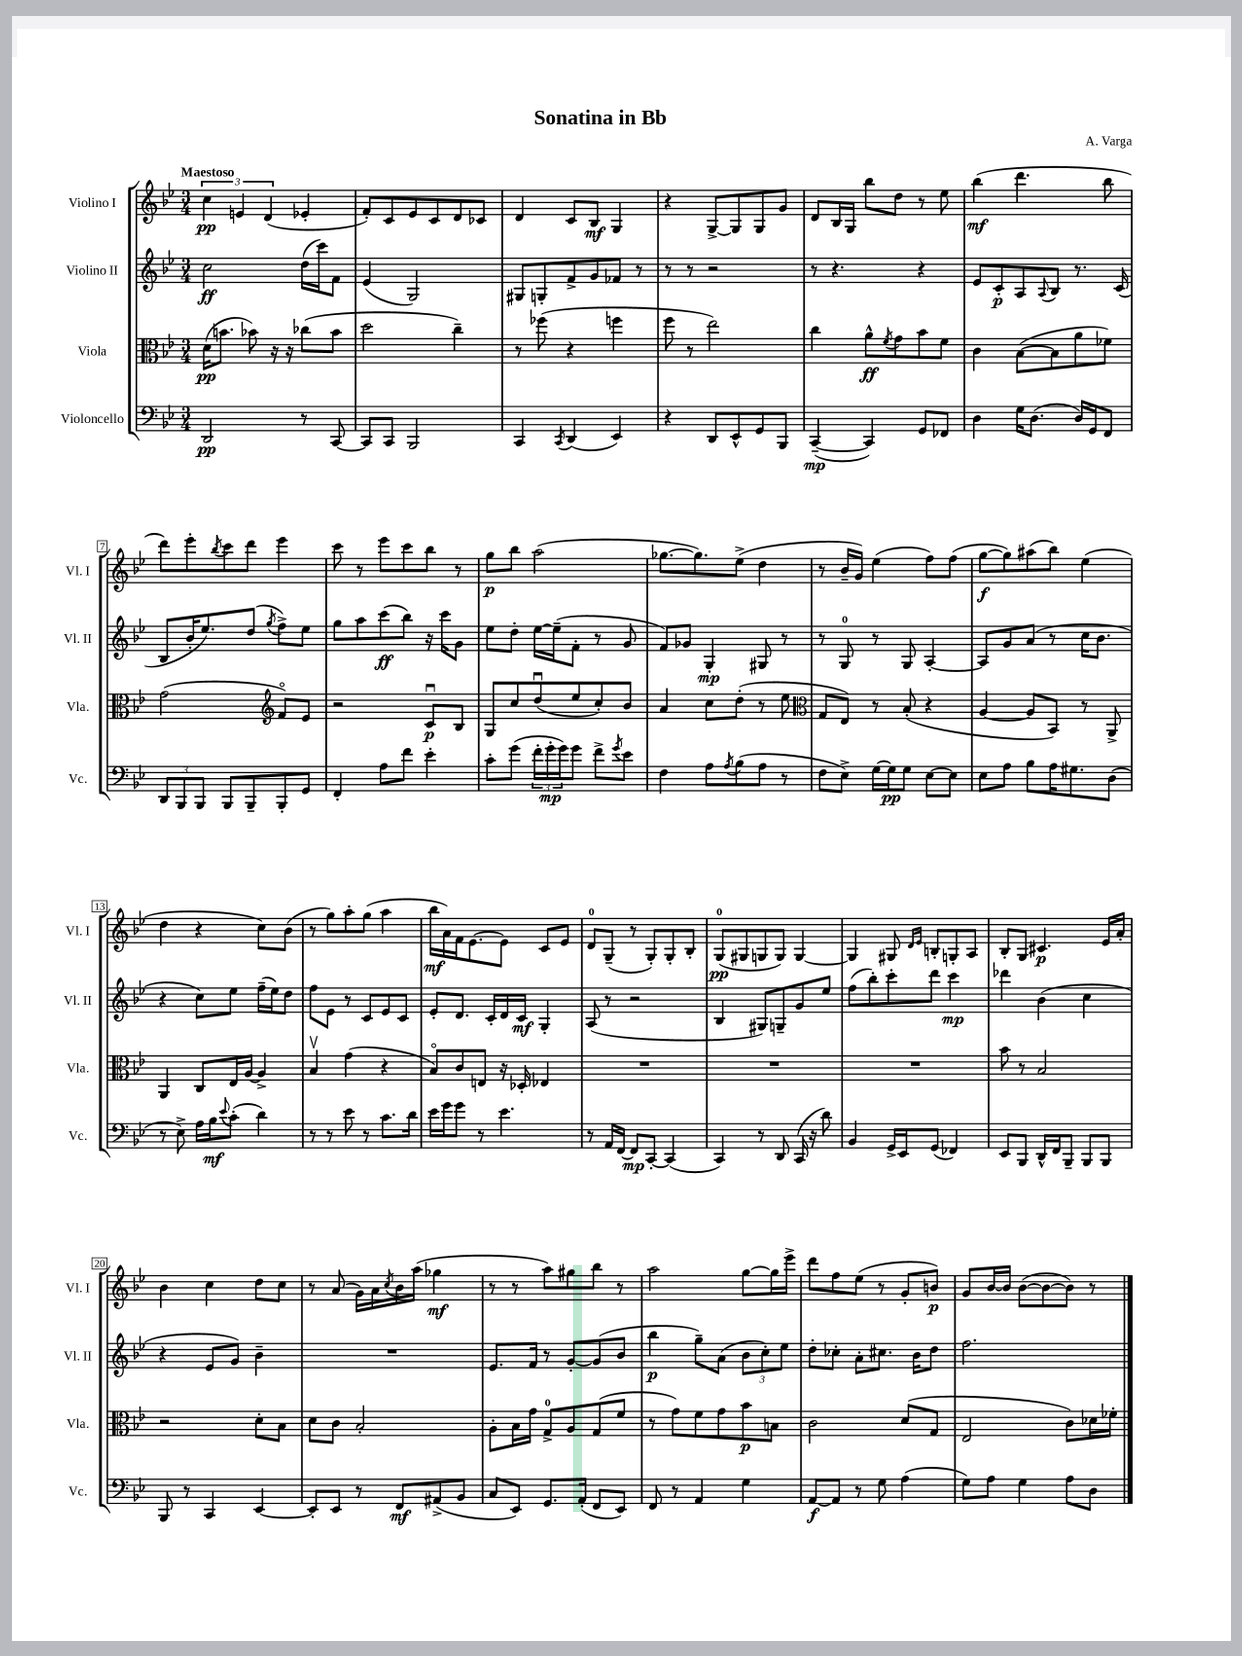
\header { title = "Sonatina in Bb" composer = "A. Varga" }
<<
\new StaffGroup <<
\new Staff = "s0" \with { instrumentName = "Violino I" shortInstrumentName = "Vl. I" } {
    \clef treble \key bes \major \numericTimeSignature \time 3/4 \tempo "Maestoso"
    \tuplet 3/2 { c''4\pp e'4 d'4( } ees'4-. |
    f'8-.) c'8 ees'8 c'8 d'8 ces'8 |
    d'4 c'8 bes8\mf g4 |
    r4 g8~-> g8 g8 g'8 |
    d'8 bes16 g16 bes''8 d''8 r8 ees''8 |
    bes''4\mf( d'''4. bes''8 |
    d'''8) ees'''8-. \acciaccatura { bes''8 } c'''8 d'''8 ees'''4 |
    c'''8 r8 ees'''8 c'''8 bes''8 r8 |
    g''8\p bes''8 a''2( |
    ges''8.~ ges''8.) ees''8->( d''4 |
    r8 bes'16-- g'16) ees''4( f''8) f''8( |
    g''8~\f g''8) ais''8( bes''8) ees''4( |
    d''4 r4 c''8) bes'8( |
    r8 g''8) a''8-. g''8( a''4 |
    bes''16\mf a'16) f'16 ees'8.~ ees'8 c'8 ees'8 |
    d'8-0 g8--( r8 g8-.) g8-. bes8-. |
    g8-0\pp( gis8 g8 g8) g4~ |
    g4 gis8 \grace { d'16 ees'16 } b8-. g8-. a8 |
    bes8-. g8 cis'4.\p ees'16 a'16-. |
    bes'4 c''4 d''8 c''8 |
    r8 a'8( g'16) a'16 \acciaccatura { c''8 } bes'16 a''16( ges''4\mf |
    r8 r8 a''8) gis''8 bes''8 r8 |
    a''2 g''8~ g''16 ees'''16-> |
    d'''8 f''8 ees''8( r8 g'8-. b'8\p) |
    g'8 bes'16~ bes'16 bes'8~( bes'8~ bes'8) r8 \bar "|." |
}
\new Staff = "s1" \with { instrumentName = "Violino II" shortInstrumentName = "Vl. II" } {
    \clef treble \key bes \major \numericTimeSignature \time 3/4
    c''2\ff d''16( c'''16) f'8 |
    ees'4( g2) |
    gis8 g8-. f'8-> g'8 fes'8 r8 |
    r8 r8 r2 |
    r8 r4. r4 |
    ees'8 c'8-.\p a8 \appoggiatura { a8 } bes8 r8. c'16( |
    bes8 bes'16-. ees''8.) d''8( \acciaccatura { g''8 } f''8->) ees''8 |
    g''8 a''8 c'''8\ff( bes''8) r16 c'''16 g'8 |
    ees''8 d''8-. ees''16~ ees''16--( f'8-. r8 g'8 |
    f'8) ges'8 g4-.\mp gis8 r8 |
    r8 g8-0 r8 g8 a4~-. |
    a8 g'8 a'8( r8 c''16 bes'8. |
    r4 c''8) ees''8 f''16--( ees''16) d''8 |
    f''8 ees'8 r8 c'8 ees'8 c'8 |
    ees'8-. d'8. c'16-. d'16 c'16\mf g4-. |
    a8( r8 r2 |
    bes4 gis8) g8-- g'8 ees''8 |
    f''8( bes''8-.) c'''8-. d'''8 c'''4\mp |
    des'''4 bes'4( c''4 |
    r4 ees'8 g'8) bes'4-- |
    R2. |
    ees'8. f'16 r8 g'8~-. g'8( bes'8 |
    bes''4\p g''8--) a'8( \tuplet 3/2 { bes'8 c''8-.) ees''8 } |
    d''8-. ces''8-. a'8-. cis''8. bes'16 d''8 |
    f''2. \bar "|." |
}
\new Staff = "s2" \with { instrumentName = "Viola" shortInstrumentName = "Vla." } {
    \clef alto \key bes \major \numericTimeSignature \time 3/4
    d'16\pp( b'8. bes'8) r16 r16 ces''8( bes'8 |
    d''2 c''4--) |
    r8 fes''8( r4 f''4 |
    f''8 r8 ees''2) |
    c''4 a'8-^\ff \acciaccatura { f'8 } g'8 bes'8 f'8 |
    c'4 bes8~( bes8 a'8 fes'8) |
    g'2( \clef treble f'8\flageolet) ees'8 |
    r2 c'8\downbow\p bes8 |
    g8 c''8 d''8\downbow( ees''8 c''8-.) bes'8 |
    a'4 c''8 d''8-.( r8 ees''8 |
    \clef alto g8 ees8) r8 bes8-.( r4 |
    a4~ a8 bes,8) r8 a,8-> |
    a,4 c8 ees16 a16~ a4-> |
    bes4\upbow g'4( r4 |
    bes8\flageolet) c'8 e8 r16 des16-. ees4 |
    R2. |
    R2. |
    R2. |
    bes'8 r8 bes2 |
    r2 d'8-. bes8 |
    d'8 c'8 bes2-. |
    a8-. bes16 g'16 g8-0-> a8 g8( f'8 |
    r8 g'8) f'8 g'8 bes'8\p b8 |
    c'2 d'8( g8 |
    ees2 c'8) des'16 fes'16-. \bar "|." |
}
\new Staff = "s3" \with { instrumentName = "Violoncello" shortInstrumentName = "Vc." } {
    \clef bass \key bes \major \numericTimeSignature \time 3/4
    d,2\pp r8 c,8~ |
    c,8 c,8 bes,,2 |
    c,4 \acciaccatura { c,8 } d,4( ees,4) |
    r4 d,8 ees,8-^ g,8 bes,,8 |
    c,4~--\mp( c,4) g,8 fes,8 |
    d4 g16 d8.( d16) g,16 f,8 |
    \tuplet 3/2 { d,8 bes,,8 bes,,8 } bes,,8 bes,,8-- bes,,8-. g,8 |
    f,4-. a8 f'8 ees'4-. |
    c'8-. g'8( \tuplet 3/2 { f'16-. g'16-.\mp g'16) } g'8 f'8-> \acciaccatura { g'8 } ees'8 |
    f4 a8 \acciaccatura { a8 } bes8( a8 r8 |
    f8 ees8->) g16~ g16\pp g8 ees8~ ees8 |
    ees8 a8 bes8 a16 gis8. d8( |
    r8 ees8->) a16 bes16\mf \appoggiatura { ees'8 } c'8-.( d'4) |
    r8 r8 ees'8 r8 c'8. d'16 |
    ees'16 g'16 g'8 r8 ees'4. |
    r8 a,16 f,16~ f,8\mp c,8~-. c,4( |
    c,4) r8 d,8 c,16( r16 d'8) |
    bes,4 g,16-> ees,16 g,8( fes,4) |
    ees,8 bes,,8 d,16-^ f,16 bes,,8-- bes,,8 bes,,8 |
    bes,,8 r8 c,4 ees,4~ |
    ees,8-. ees,8 r8 f,8\mf ais,8->( bes,8 |
    c8 ees,8) g,8. a,16-.( f,8 ees,8) |
    f,8 r8 a,4 g4 |
    a,8~\f a,8 r8 g8 a4( |
    g8) a8 g4 a8 d8 \bar "|." |
}
>>
>>
\layout { \context { \Score \override BarNumber.stencil = #(make-stencil-boxer 0.1 0.3 ly:text-interface::print) } }
